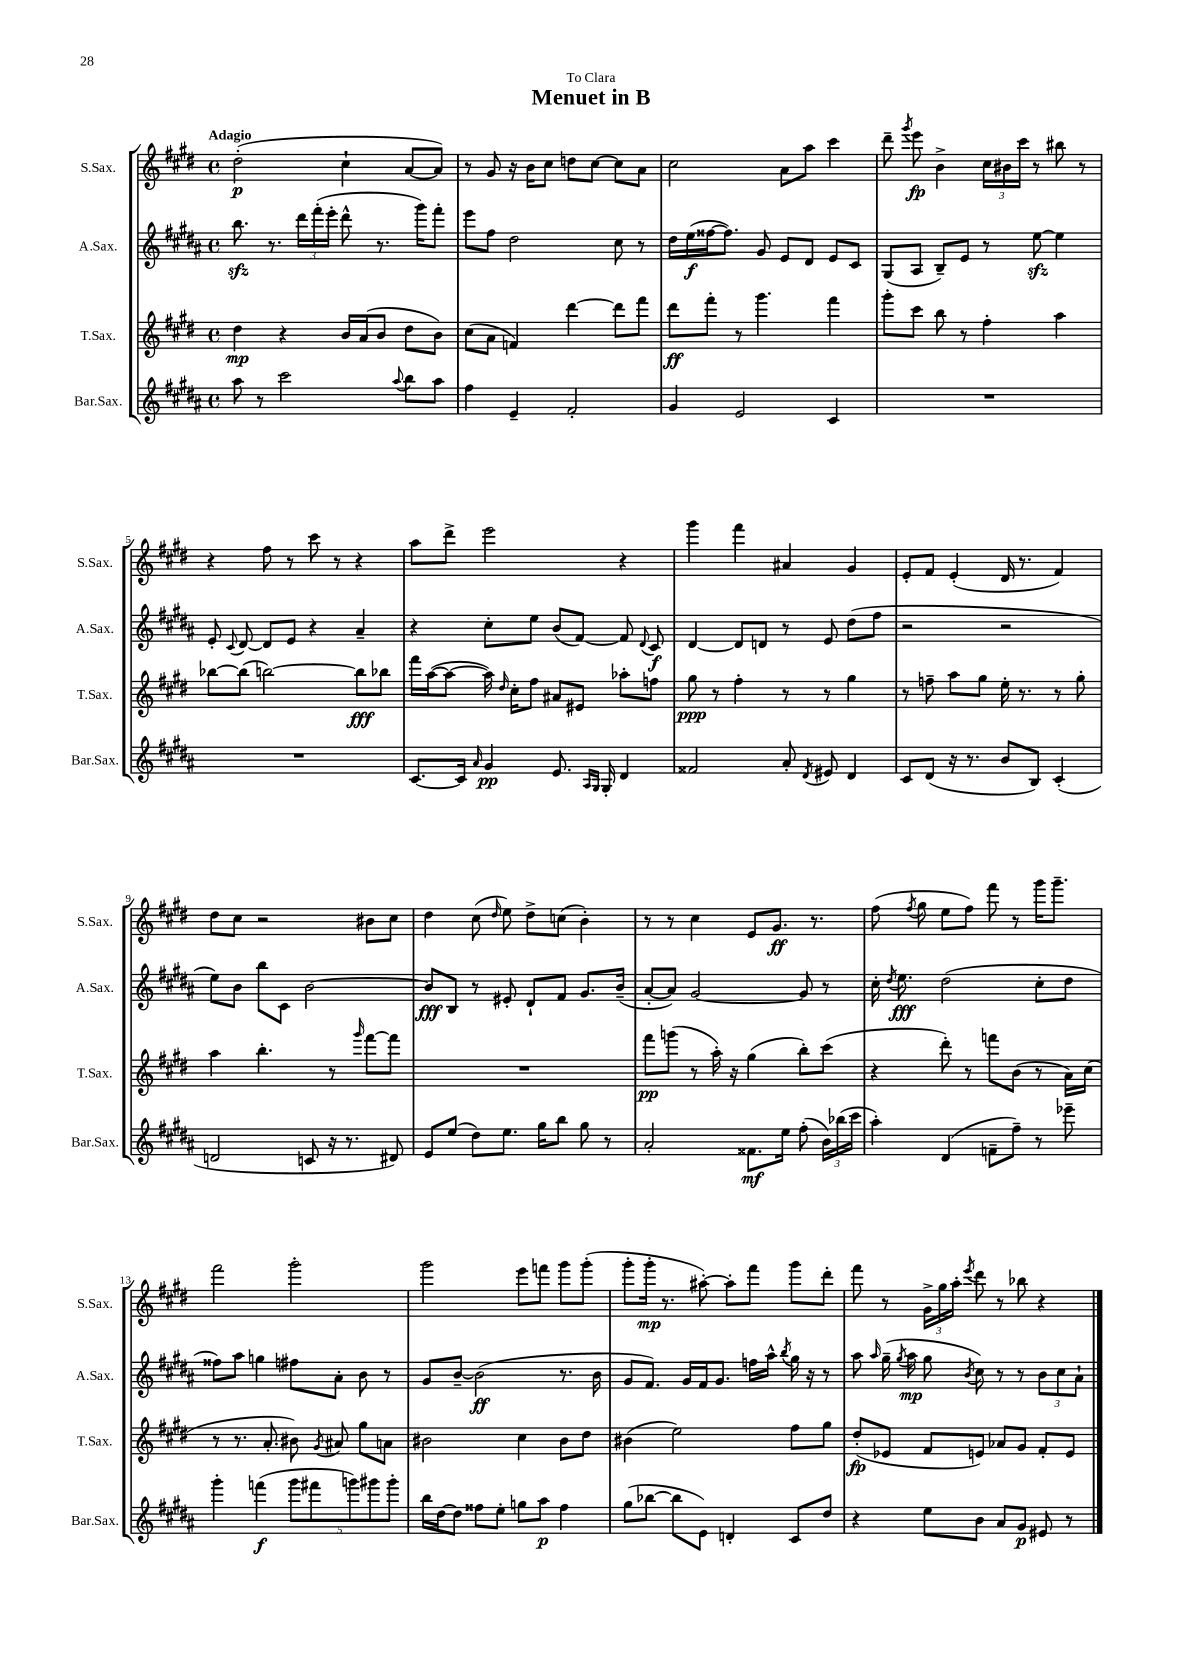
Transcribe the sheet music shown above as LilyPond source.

\header { title = "Menuet in B" dedication = "To Clara" }
<<
\new StaffGroup <<
\new Staff = "s0" \with { instrumentName = "S.Sax." shortInstrumentName = "S.Sax." } {
    \clef treble \key e \major \defaultTimeSignature \time 4/4 \tempo "Adagio"
    \autoBeamOff dis''2-.\p( cis''4-! a'8[~ a'8]) |
    r8 gis'8 r16 b'16[ cis''8] d''8[ cis''8]~ cis''8[ a'8] |
    cis''2 a'8[ a''8] cis'''4 |
    dis'''8-- \acciaccatura { gis'''8 } e'''8\fp b'4-> \tuplet 3/2 { cis''16[ bis'16 cis'''16] } r8 bis''8 r8 |
    r4 fis''8 r8 cis'''8 r8 r4 |
    a''8[ dis'''8]-> e'''2 r4 |
    gis'''4 fis'''4 ais'4 gis'4 |
    e'8[-. fis'8] e'4-.( dis'16 r8. fis'4) |
    dis''8[ cis''8] r2 bis'8[ cis''8] |
    dis''4 cis''8( \grace { dis''16 } e''8) dis''8[-> c''8]( b'4-.) |
    r8 r8 cis''4 e'8[ gis'8.]\ff r8. |
    fis''8( \acciaccatura { fis''8 } gis''8 e''8[ fis''8]) fis'''8 r8 gis'''16[ gis'''8.]-- |
    fis'''2 gis'''2-. |
    gis'''2 e'''8[ f'''8] gis'''8[ gis'''8]-.( |
    gis'''8[-. gis'''16]-.\mp r8. ais''8~-.) ais''8[-. fis'''8] gis'''8[ dis'''8]-. |
    fis'''8 r8 \tuplet 3/2 { gis'16[-> gis''16 a''16]-. } \acciaccatura { e'''8 } dis'''8 r8 bes''8 r4 \bar "|." |
}
\new Staff = "s1" \with { instrumentName = "A.Sax." shortInstrumentName = "A.Sax." } {
    \clef treble \key b \major \defaultTimeSignature \time 4/4
    \autoBeamOff b''8.\sfz r8. \tuplet 3/2 { dis'''16[ fis'''16-.( e'''16]-. } dis'''8-^ r8. gis'''16[) fis'''8]-. |
    e'''8[ fis''8] dis''2 cis''8 r8 |
    dis''16[ e''16\f( fisis''16~ fisis''8.]) gis'8 e'8[ dis'8] e'8[ cis'8] |
    gis8[( ais8] b8[--) e'8] r8 e''8~\sfz e''4 |
    e'8-. \appoggiatura { cis'8 } dis'8~ dis'8[ e'8] r4 ais'4-- |
    r4 cis''8[-. e''8] b'8[( fis'8]~) fis'8 \appoggiatura { dis'8 } cis'8\f |
    dis'4~ dis'8[ d'8] r8 e'8 dis''8[( fis''8] |
    r2 r2 |
    e''8[) b'8] b''8[ cis'8] b'2~ |
    b'8[\fff b8] r8 eis'8-. dis'8[-! fis'8] gis'8.[ b'16]--( |
    ais'8[~-. ais'8]) gis'2~ gis'8 r8 |
    cis''16-. \acciaccatura { dis''8 } e''8.\fff dis''2( cis''8[-. dis''8] |
    fisis''8[) ais''8] g''4 fis''8[ ais'8]-. b'8 r8 |
    gis'8[ b'8]~-- b'2\ff( r8. b'16 |
    gis'8[ fis'8.]) gis'16[ fis'16 gis'8.] f''16[ ais''16]-^ \acciaccatura { b''8 } gis''16 r16 r8 |
    ais''8 \grace { ais''16 } gis''16--( \acciaccatura { gis''8 } ais''16\mp gis''8 \acciaccatura { b'8 } cis''8) r8 r8 \tuplet 3/2 { b'8[ cis''8 ais'8]-! } \bar "|." |
}
\new Staff = "s2" \with { instrumentName = "T.Sax." shortInstrumentName = "T.Sax." } {
    \clef treble \key e \major \defaultTimeSignature \time 4/4
    \autoBeamOff dis''4\mp r4 b'16[ a'16( b'8] dis''8[ b'8]) |
    cis''8[( a'8] f'4) dis'''4~ dis'''8[ fis'''8] |
    dis'''8[\ff fis'''8]-. r8 gis'''4. fis'''4 |
    gis'''8[-. cis'''8] b''8 r8 fis''4-. a''4 |
    bes''8[~ bes''8]( b''2~) b''8[\fff bes''8] |
    fis'''16[ a''16~( a''8]~ a''16) \grace { dis''16 } cis''16[-. fis''8] ais'8[ eis'8] aes''8[-. f''8] |
    gis''8\ppp r8 fis''4-. r8 r8 gis''4 |
    r8 f''8-- a''8[ gis''8] e''16-. r8. r8 gis''8-. |
    a''4 b''4.-. r8 \grace { gis'''16 } fis'''8[~ fis'''8] |
    R1 |
    fis'''8[\pp g'''8]( r8 a''16-.) r16 gis''4( b''8[-.) cis'''8]( |
    r4 dis'''8-.) r8 f'''8[ b'8]( r8 a'16[) cis''16]( |
    r8 r8. a'8.-. bis'8) \acciaccatura { gis'8 } ais'8 gis''8[ a'8] |
    bis'2 cis''4 bis'8[ dis''8] |
    bis'4( e''2) fis''8[ gis''8] |
    dis''8[-.\fp( ees'8] fis'8[ e'8]) aes'8[ gis'8] fis'8[-. e'8] \bar "|." |
}
\new Staff = "s3" \with { instrumentName = "Bar.Sax." shortInstrumentName = "Bar.Sax." } {
    \clef treble \key b \major \defaultTimeSignature \time 4/4
    \autoBeamOff ais''8 r8 cis'''2 \appoggiatura { ais''8 } b''8[ ais''8] |
    fis''4 e'4-- fis'2-. |
    gis'4 e'2 cis'4 |
    R1 |
    R1 |
    cis'8.[~ cis'16] \grace { ais'16 } gis'4\pp e'8. \grace { ais16[ gis16] } gis16-. dis'4 |
    fisis'2 ais'8-. \acciaccatura { dis'8 } eis'8 dis'4 |
    cis'8[ dis'8]( r16 r8. b'8[ b8]) cis'4-.( |
    d'2 c'8 r16 r8. dis'8) |
    e'8[ e''8]( dis''8[) e''8.] gis''16[ b''8] gis''8 r8 |
    ais'2-. fisis'8.[\mf e''16] fis''8-.( \tuplet 3/2 { b'16[) bes''16( cis'''16] } |
    ais''4-.) dis'4( f'8[-- fis''8]--) r8 ees'''8-- |
    gis'''4-. f'''4\f( \tuplet 5/4 { gis'''8[ fis'''8 g'''8) gis'''8 gis'''8]-. } |
    b''16[ dis''16~ dis''8] fisis''8[ e''8]-. g''8[ ais''8]\p fisis''4 |
    gis''8[( bes''8]~ bes''8[ e'8]) d'4-. cis'8[ dis''8] |
    r4 e''8[ b'8] ais'8[ gis'8]\p eis'8 r8 \bar "|." |
}
>>
>>
